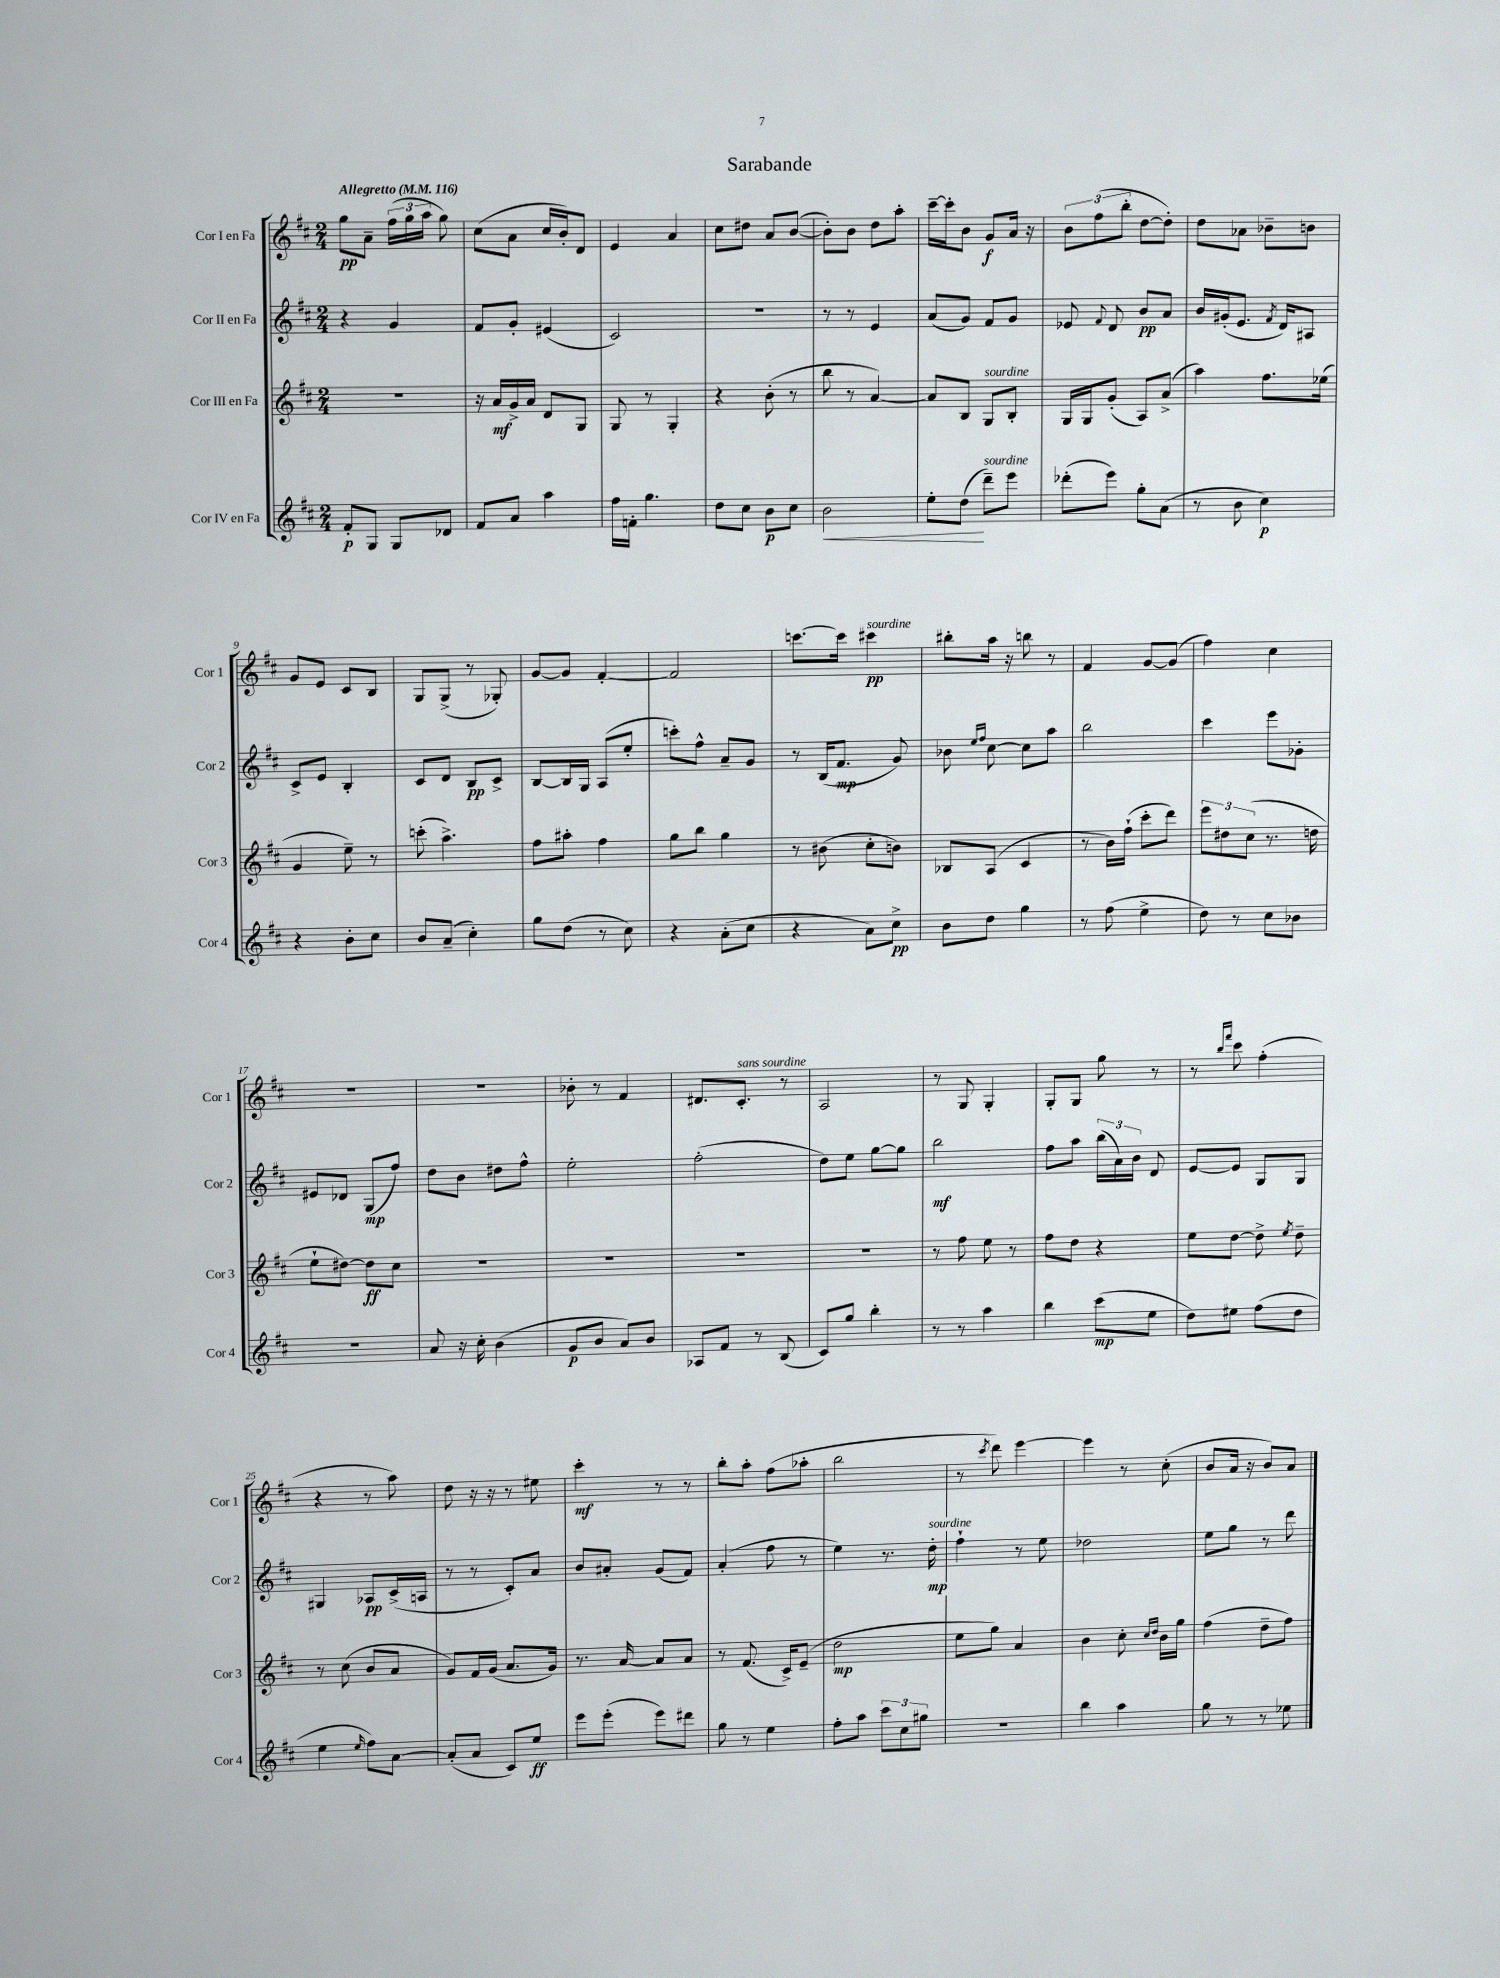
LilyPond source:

\header { title = "Sarabande" }
<<
\new StaffGroup <<
\new Staff = "s0" \with { instrumentName = "Cor I en Fa" shortInstrumentName = "Cor 1" } {
    \clef treble \key d \major \numericTimeSignature \time 2/4 \tempo "Allegretto" 4 = 116
    \autoBeamOff g''8[\pp a'8]-- \tuplet 3/2 { fis''16[( g''16 a''16] } g''8) |
    cis''8[( a'8] cis''16[ b'16-.) d'8] |
    e'4 a'4 |
    cis''8[ dis''8] a'8[ b'8]~( |
    b'8[-.) b'8] d''8[ a''8]-. |
    cis'''16[~-- cis'''16-. b'8] g'8[\f a'16] r16 |
    \tuplet 3/2 { b'8[ fis''8( b''8]-. } d''8[~ d''8]-.) |
    d''8[ aes'8] bes'8[-- b'8] |
    g'8[ e'8] cis'8[ b8] |
    g8[ g8]->( r8 ges8-.) |
    g'8[~ g'8] fis'4~-. |
    fis'2 |
    c'''8.[~ c'''16] cis'''4\pp^\markup { \italic "sourdine" } |
    bis''8[-. a''16] r16 b''8 r8 |
    fis'4 g'8[~ g'8]( |
    fis''4) cis''4 |
    R2 |
    r2 |
    bes'8-. r8 fis'4 |
    dis'8.[ cis'8.]-.^\markup { \italic "sans sourdine" } r8 |
    a2 |
    r8 g8 g4-. |
    g8[-. g8] g''8 r8 |
    r8 \grace { b''16[ fis'''16] } cis'''8 fis''4-.( |
    r4 r8 a''8) |
    d''8 r16 r16 r8 eis''8 |
    cis'''4-.\mf r8 r8 |
    b''8[-. a''8]-. fis''8[( aes''8]-. |
    b''2 |
    r8 \acciaccatura { cis'''8 } d'''8) e'''4~ |
    e'''4 r8 cis''8-.( |
    b'8[ a'16] r16 b'8[) a'8] \bar "|." |
}
\new Staff = "s1" \with { instrumentName = "Cor II en Fa" shortInstrumentName = "Cor 2" } {
    \clef treble \key d \major \numericTimeSignature \time 2/4
    \autoBeamOff r4 g'4 |
    fis'8[ g'8]-. eis'4( |
    cis'2) |
    R2 |
    r8 r8 e'4 |
    a'8[( g'8]) fis'8[ g'8] |
    ees'8 \appoggiatura { fis'8 } d'8 b'8[\pp a'8] |
    b'16[ gis'16-.( e'8.] \acciaccatura { fis'8 } d'16[) ais8] |
    cis'8[-> e'8] b4-. |
    cis'8[ d'8] b8[\pp cis'8]-> |
    b8[~ b16 g16] a8[( e''8]-. |
    c'''8[-.) fis''8]-^ a'8[-- g'8] |
    r8 b16[( fis'8.]\mp g'8) |
    bes'8 \grace { e''16[ fis''16] } cis''8~ cis''8[ a''8] |
    b''2 |
    cis'''4 e'''8[ ges'8]-. |
    eis'8[ des'8] g8[\mp( fis''8]) |
    d''8[ b'8] dis''8[ fis''8]-^ |
    e''2-. |
    fis''2-.( |
    d''8[) e''8] g''8[~ g''8] |
    b''2\mf |
    fis''8[ a''8] \tuplet 3/2 { b''16[( a'16) b'16] } d'8 |
    e'8[~ e'8] g8[ g8] |
    gis4 aes8[\pp cis'16->( a16] |
    r8 r8 cis'8[-.) a'8] |
    b'8[ ais'8]-. g'8[( fis'8]) |
    a'4-.( fis''8 r8 |
    e''4) r8. d''16-.\mp^\markup { \italic "sourdine" } |
    fis''4-! r8 e''8 |
    des''2 |
    e''8[ g''8] r8 d'''8 \bar "|." |
}
\new Staff = "s2" \with { instrumentName = "Cor III en Fa" shortInstrumentName = "Cor 3" } {
    \clef treble \key d \major \numericTimeSignature \time 2/4
    \autoBeamOff R2 |
    r16 a'16[\mf g'16-> a'16] d'8[ g8] |
    g8 r8 g4-. |
    r4 b'8-.( r8 |
    b''8 r8 a'4~) |
    a'8[ b8] g8[^\markup { \italic "sourdine" } b8]-. |
    g16[ g16 g'8]-.( a8[) a'8]->( |
    a''4) fis''8.[ ees''16]( |
    g'4 e''8--) r8 |
    c'''8-.( a''4.->) |
    fis''8[ ais''8]-. fis''4 |
    g''8[ b''8] g''4 |
    r8 bis'8( cis''8[-. b'8]) |
    bes8[ a8]( cis'4 |
    r8 b'16[) fis''16]-!( cis'''8[-. d'''8]) |
    \tuplet 3/2 { e'''8[ dis''8 cis''8]( } r8. d''16 |
    e''8[-! dis''8]~) dis''8[\ff cis''8] |
    R2 |
    R2 |
    R2 |
    R2 |
    r8 fis''8 e''8 r8 |
    fis''8[ d''8] r4 |
    e''8[ d''8]~ d''8-> \acciaccatura { e''8 } d''8-- |
    r8 cis''8( b'8[ a'8] |
    g'8[) fis'16 g'16]( a'8.[ g'16]) |
    r8. a'16~ a'8[ a'8] |
    r8 fis'8.( cis'16[->) e'8]--( |
    d''2\mp |
    e''8[ g''8]) a'4 |
    b'4 cis''8-. \grace { cis''16[ d''16] } b'16[ g''16] |
    fis''4( d''8[-- fis''8]) \bar "|." |
}
\new Staff = "s3" \with { instrumentName = "Cor IV en Fa" shortInstrumentName = "Cor 4" } {
    \clef treble \key d \major \numericTimeSignature \time 2/4
    \autoBeamOff fis'8[-.\p g8] g8[ des'8] |
    fis'8[ a'8] a''4 |
    fis''16[ f'16]-. g''4. |
    d''8[ cis''8] b'8[\p cis''8] |
    b'2\< |
    e''8[-. d''8]\!( d'''8[--^\markup { \italic "sourdine" }) e'''8] |
    des'''8[-.( e'''8]) g''8[-. a'8]( |
    r8 b'8 cis''4\p) |
    r4 b'8[-. cis''8] |
    b'8[ a'8]--( cis''4-.) |
    g''8[ d''8]( r8 cis''8) |
    r4 a'8[-.( cis''8] |
    r4 a'8[) cis''8]->\pp |
    b'8[ d''8] g''4 |
    r8 fis''8( e''4-> |
    d''8) r8 cis''8[ bes'8] |
    r2 |
    a'8 r16 cis''16-. b'4( |
    g'8[\p b'8] a'8[) b'8] |
    aes8[ fis'8] r8 b8( |
    cis'8[) g''8] b''4-. |
    r8 r8 a''4 |
    b''4 cis'''8[\mp( e''8] |
    d''8[) eis''8] fis''8[( d''8] |
    e''4 \grace { e''16 } fis''8[) a'8]~ |
    a'8[-.( a'8] cis'8[) e''8]\ff |
    e'''8[ e'''8]-.( e'''8[) dis'''8] |
    g''8 r8 e''4 |
    fis''8[-. a''8] \tuplet 3/2 { cis'''8[ cis''8 gis''8] } |
    R2 |
    b''4 a''4 |
    g''8 r8 r8 ees''8 \bar "|." |
}
>>
>>
